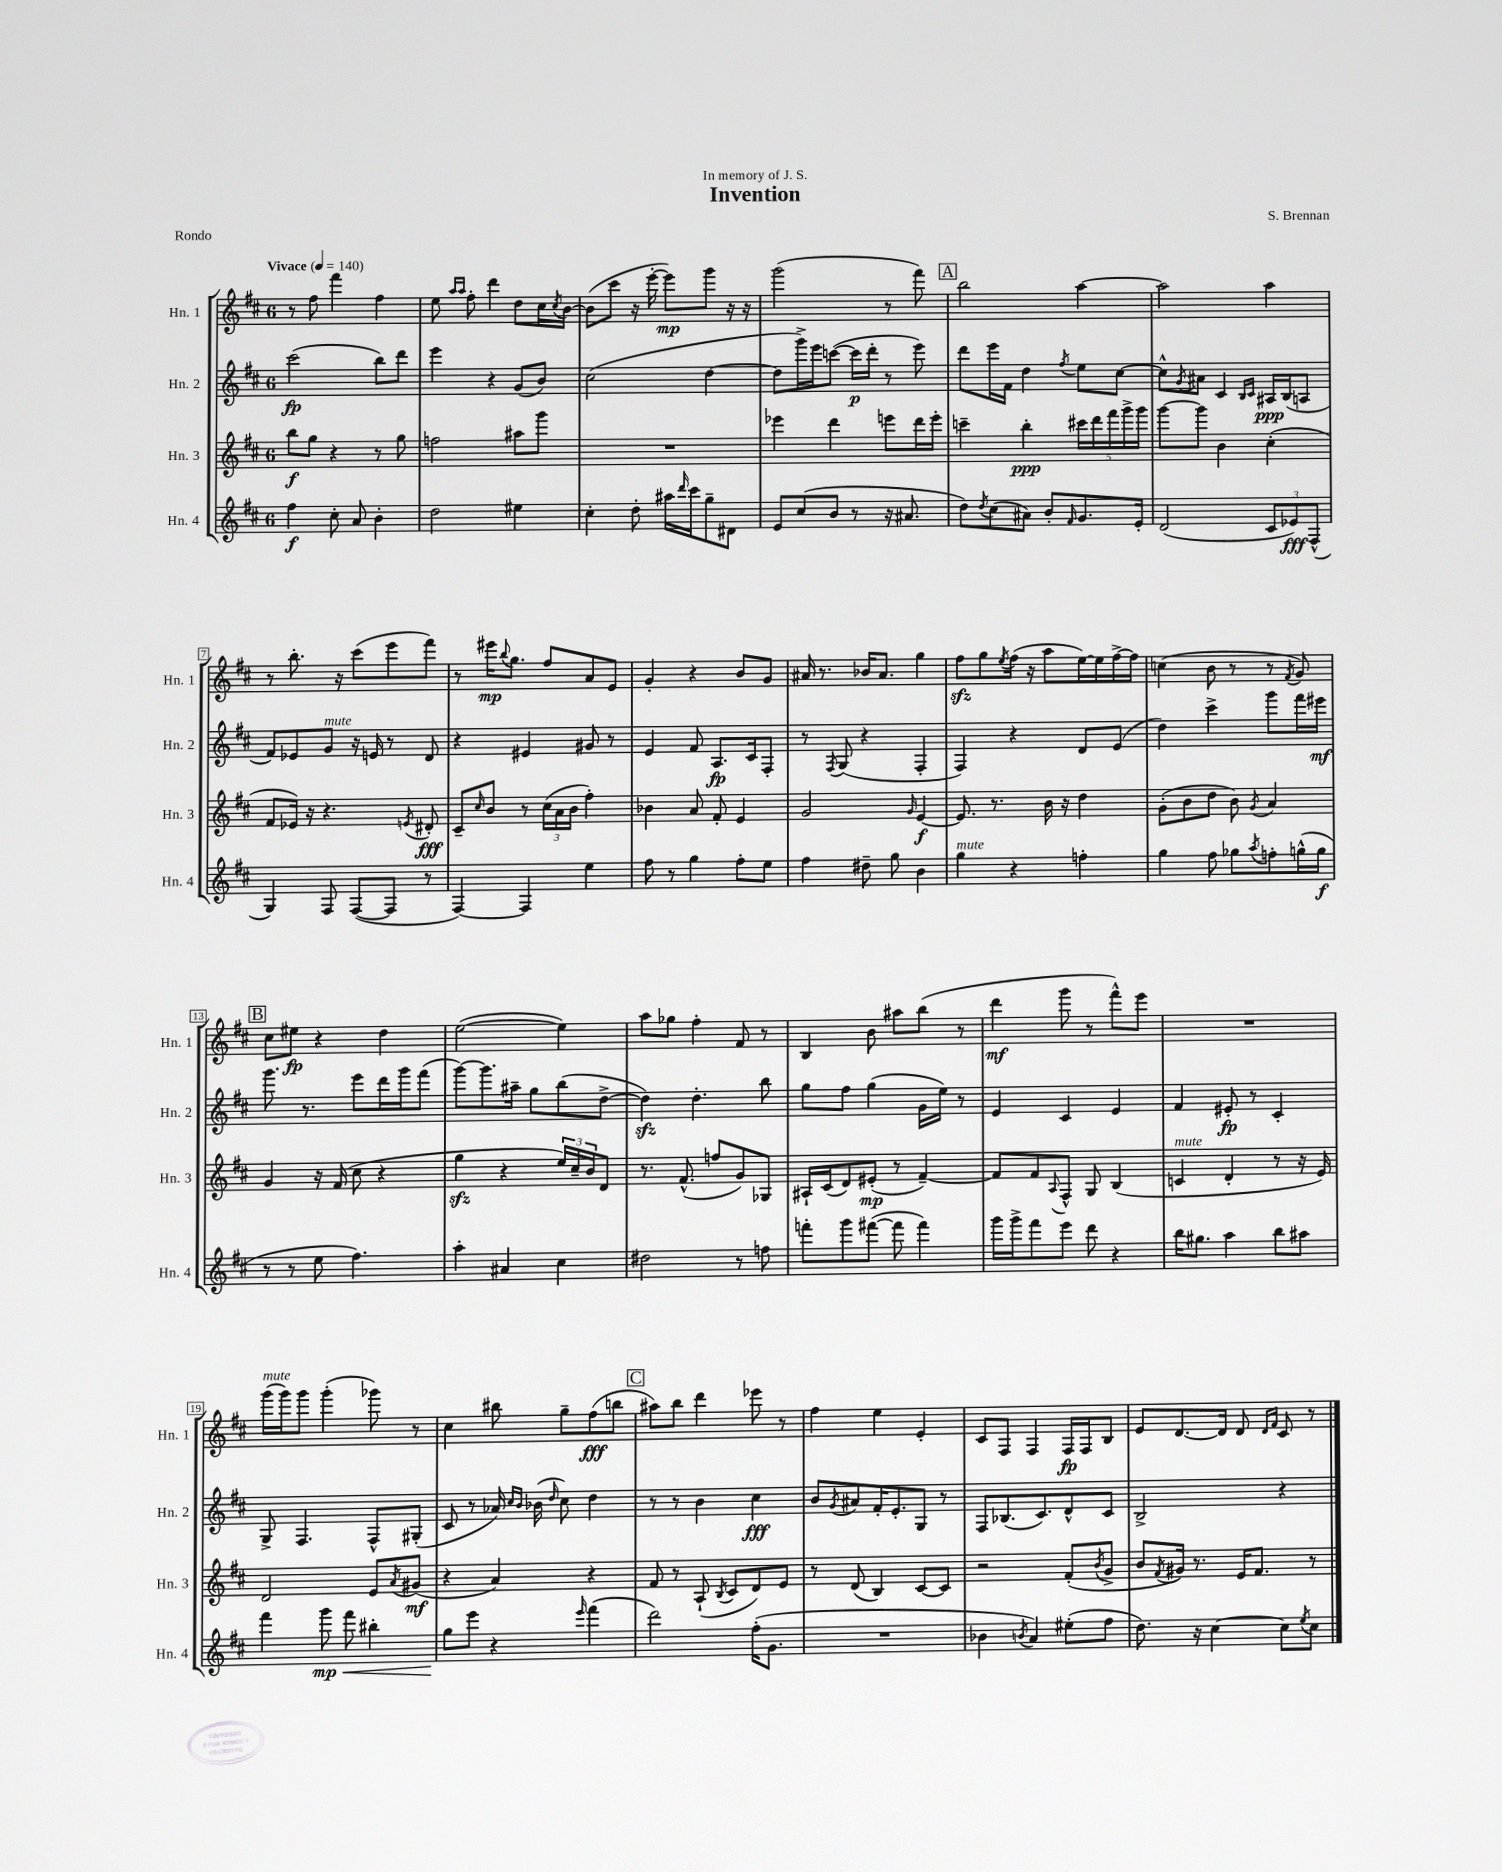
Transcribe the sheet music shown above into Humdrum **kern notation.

**kern	**dynam	**kern	**dynam	**kern	**dynam	**kern	**dynam
*part4	*part4	*part3	*part3	*part2	*part2	*part1	*part1
*staff4	*staff4	*staff3	*staff3	*staff2	*staff2	*staff1	*staff1
*I"Hn. 4	*	*I"Hn. 3	*	*I"Hn. 2	*	*I"Hn. 1	*
*I'Hn. 4	*	*I'Hn. 3	*	*I'Hn. 2	*	*I'Hn. 1	*
*clefG2	*	*clefG2	*	*clefG2	*	*clefG2	*
*k[f#c#]	*	*k[f#c#]	*	*k[f#c#]	*	*k[f#c#]	*
*M6/8	*	*M6/8	*	*M6/8	*	*M6/8	*
*MM140	*	*MM140	*	*MM140	*	*MM140	*
=1	=1	=1	=1	=1	=1	=1	=1
!	!	!	!	!	!	!LO:TX:a:B:t=Vivace	!
4ff#\	f	8bb\L	f	(2ccc#\	fp	8r	.
.	.	8gg\J	.	.	.	8ff#\	.
8cc#'\	.	4r	.	.	.	4fff#\	.
8a/	.	.	.	.	.	.	.
4b'\	.	8r	.	8bb\L)	.	4ff#\	.
.	.	8gg\	.	8ddd\J	.	.	.
=2	=2	=2	=2	=2	=2	=2	=2
2dd\	.	2ffn\	.	4eee\	.	8ee\	.
.	.	.	.	.	.	16qqaa/LL	.
.	.	.	.	.	.	16qqaa/JJ	.
.	.	.	.	.	.	8ff#'\	.
.	.	.	.	4r	.	4ddd\	.
4ee#X\	.	8aa#X\L	.	(8g/L	.	8dd\L	.
.	.	8ggg\J	.	8b/J)	.	16cc#\L	.
.	.	.	.	.	.	8qcc#/	.
.	.	.	.	.	.	[16b\JJ	.
=3	=3	=3	=3	=3	=3	=3	=3
4cc#'\	.	2.r	.	(2cc#\	.	(8b\L]	.
.	.	.	.	.	.	8ccc#\J	.
8dd'\	.	.	.	.	.	16r	.
.	.	.	.	.	.	[16eee'\	.
16aa#X\LL	.	.	.	.	.	8eee\L])	mp
16qqddd/	.	.	.	.	.	.	.
16ccc#\J	.	.	.	.	.	.	.
8gg~\	.	.	.	[4dd\	.	8ggg\J	.
8d#X\J	.	.	.	.	.	16r	.
.	.	.	.	.	.	16r	.
=4	=4	=4	=4	=4	=4	=4	=4
8e/L	.	4eee-X\	.	8dd\L]	.	(2ggg\	.
(8cc#/	.	.	.	16ggg^\L)	.	.	.
.	.	.	.	16eee\J	.	.	.
8b/J	.	4ddd\	.	([8cccn\J	.	.	.
8r	.	.	.	16ccc\LL]	p	.	.
.	.	.	.	16ddd'\JJ	.	.	.
16r	.	8eeen\L	.	8r	.	8r	.
8.a#X/	.	.	.	.	.	.	.
.	.	16ddd\L	.	8eee\)	.	8fff#\)	.
.	.	16eee'\JJ	.	.	.	.	.
!!LO:REH:place=s1:t=A
=5	=5	=5	=5	=5	=5	=5	=5
8dd\L)	.	4cccn~\	.	8ddd\L	.	2bb\	.
8qdd/	.	.	.	.	.	.	.
(8cc#\	.	.	.	16eee\L	.	.	.
.	.	.	.	16f#\JJ	.	.	.
8a#X\J)	.	4bb'\	ppp	4dd\	.	.	.
8b'/L	.	.	.	.	.	.	.
16qqf#/	.	.	.	8qff#/	.	.	.
8.g/	.	20ccc#X\LL	.	8ee\L	.	[4aa\	.
.	.	20ddd\	.	.	.	.	.
.	.	20fff#\	.	.	.	.	.
.	.	.	.	[8cc#\J	.	.	.
.	.	20ggg^\	.	.	.	.	.
16e'/Jk	.	.	.	.	.	.	.
.	.	20ggg\JJ	.	.	.	.	.
=6	=6	=6	=6	=6	=6	=6	=6
(2d/	.	[8ggg\L	.	8cc#^^\L]	.	2aa\]	.
.	.	.	.	8qg/	.	.	.
.	.	8ggg\J]	.	8a#X\J	.	.	.
.	.	4b\	.	4c#/	.	.	.
.	.	.	.	16qqB/LL	.	.	.
.	.	.	.	16qqc#/JJ	.	.	.
12c#/L	.	(4cc#'\	.	16A#X/LL	ppp	4aa\	.
.	.	.	.	(16B/J	.	.	.
12e-X/)	fff	.	.	.	.	.	.
.	.	.	.	8An/J	.	.	.
(12F#^^/J	.	.	.	.	.	.	.
!!LO:LB:g=z
=7	=7	=7	=7	=7	=7	=7	=7
4G/)	.	8f#/L	.	8f#/L)	.	8r	.
.	.	16e-X/Jk)	.	8e-X/	.	8.bb'\	.
.	.	16r	.	.	.	.	.
!	!	!	!	!LO:TX:a:i:t=mute	!	!	!
8F#/	.	4.r	.	8g/J	.	.	.
.	.	.	.	.	.	16r	.
([8F#/L	.	.	.	16r	.	(8ccc#\L	.
.	.	.	.	16en/	.	.	.
8F#/J]	.	.	.	8r	.	8eee\	.
.	.	8qen/	.	.	.	.	.
8r	.	8d#X'/	fff	8d/	.	8fff#\J)	.
=8	=8	=8	=8	=8	=8	=8	=8
[4F#/)	.	8c#~/L	.	4r	.	8r	.
.	.	16qqcc#/	.	.	.	.	.
.	.	8b/J	.	.	.	16eee#X\KL	mp
.	.	.	.	.	.	8qqbb/	.
.	.	.	.	.	.	8.gg\J	.
4F#/]	.	8r	.	4e#X/	.	.	.
.	.	(24cc#\LL	.	.	.	8ff#/L	.
.	.	24a\	.	.	.	.	.
.	.	24b\JJ	.	.	.	.	.
4ee\	.	4ff#'\)	.	8g#X/	.	8a/	.
.	.	.	.	8r	.	8e/J	.
=9	=9	=9	=9	=9	=9	=9	=9
8ff#\	.	4b-X\	.	4e/	.	4g'/	.
8r	.	.	.	.	.	.	.
4gg\	.	8a/	.	8f#/	.	4r	.
.	.	8f#'/	.	8.A/L	fp	.	.
8ff#'\L	.	4e/	.	.	.	8b/L	.
.	.	.	.	16c#/k	.	.	.
8ee\J	.	.	.	8F#'/J	.	8g/J	.
=10	=10	=10	=10	=10	=10	=10	=10
4ff#\	.	2g/	.	8r	.	16a#X/	.
.	.	.	.	.	.	8.r	.
.	.	.	.	8qF#/	.	.	.
.	.	.	.	(8G/	.	.	.
8dd#X~\	.	.	.	4r	.	16b-X/KL	.
.	.	.	.	.	.	8.a#/J	.
8gg\	.	.	.	.	.	.	.
.	.	16qqg/	.	.	.	.	.
4b\	.	[4e/	f	4F#'/	.	4gg\	.
=11	=11	=11	=11	=11	=11	=11	=11
!LO:TX:a:i:t=mute	!	!	!	!	!	!	!
4gg\	.	8.e/]	.	4F#/)	.	8ff#zz\L	.
.	.	.	.	.	.	8gg\	.
.	.	8.r	.	.	.	.	.
.	.	.	.	.	.	8qee/	.
4r	.	.	.	4r	.	(16ff#\Jk	.
.	.	.	.	.	.	16r	.
.	.	16b\	.	.	.	8aa\L	.
.	.	16r	.	.	.	.	.
4ffn'\	.	4dd\	.	8d/L	.	[16ee\L)	.
.	.	.	.	.	.	16ee\]	.
.	.	.	.	(8e/J	.	[16ff#^\	.
.	.	.	.	.	.	16ff#\JJ]	.
=12	=12	=12	=12	=12	=12	=12	=12
4gg\	.	(8g'\L	.	4dd\)	.	(4ccn\	.
.	.	8b\	.	.	.	.	.
8ff#\	.	8dd\J	.	4ccc#^\	.	8b\	.
8gg-X\L	.	8b\)	.	.	.	8r	.
8qaa/	.	8qg/	.	.	.	.	.
8ffn'\	.	4a/	.	8ggg\L	.	8r	.
.	.	.	.	.	.	8qf#/	.
(16ggn^^\L	.	.	.	16fff#\L	.	8g/)	.
16gg\JJ	f	.	.	16eee#X\JJ	mf	.	.
!!LO:LB:g=z
!!LO:REH:place=s1:t=B
=13	=13	=13	=13	=13	=13	=13	=13
8r	.	4g/	.	8.ggg\	.	8cc#\L	.
8r	.	.	.	.	.	8ee#X\J	fp
.	.	.	.	8.r	.	.	.
8ee\	.	16r	.	.	.	4r	.
.	.	(16f#/	.	.	.	.	.
4.ff#\)	.	8cc#\	.	8eee\L	.	.	.
.	.	4r	.	16ddd\L	.	4dd\	.
.	.	.	.	16ggg\J	.	.	.
.	.	.	.	(8fff#\J	.	.	.
=14	=14	=14	=14	=14	=14	=14	=14
4aa'\	.	4ggzz\	.	[8ggg\L)	.	([2ee\	.
.	.	.	.	8.ggg\]	.	.	.
4a#X/	.	4r	.	.	.	.	.
.	.	.	.	16aa#X~\Jk	.	.	.
.	.	.	.	8gg\L	.	.	.
4cc#\	.	24ee/LL)	.	(8bb\	.	4ee\])	.
.	.	24cc#~/	.	.	.	.	.
.	.	24b/J	.	.	.	.	.
.	.	8d/J	.	[8dd^\J	.	.	.
=15	=15	=15	=15	=15	=15	=15	=15
2dd#X\	.	8.r	.	4ddzz\])	.	8aa\L	.
.	.	.	.	.	.	8gg-X\J	.
.	.	(8.f#^^/	.	.	.	.	.
.	.	.	.	4.dd'\	.	4ff#'\	.
.	.	8ffn/L	.	.	.	.	.
8r	.	8g/)	.	.	.	8f#/	.
8ffn\	.	8G-X/J	.	8bb\	.	8r	.
=16	=16	=16	=16	=16	=16	=16	=16
8fffn'\L	.	16A#X`/LL	.	8gg\L	.	4B/	.
.	.	(16c#/J	.	.	.	.	.
8ggg\	.	8d/)	.	8ff#\J	.	.	.
([8fff#X\J	.	(8e#X'/J	mp	(4gg\	.	8b\	.
8fff#\]	.	8r	.	.	.	8aa#X\L	.
4fff#\)	.	[4f#~/)	.	16g\LL	.	(8bb\J	.
.	.	.	.	16ee\JJ)	.	.	.
.	.	.	.	8r	.	8r	.
=17	=17	=17	=17	=17	=17	=17	=17
16ggg\LL	.	8f#/L]	.	4e/	.	4ddd\	mf
16ggg^\J	.	.	.	.	.	.	.
8fff#\	.	8f#/	.	.	.	.	.
.	.	8qqA/	.	.	.	.	.
8eee\J	.	8F#^^/J	.	4c#/	.	8ggg\	.
8ddd\	.	8G/	.	.	.	8r	.
4r	.	(4B/	.	4e/	.	8fff#^^\L)	.
.	.	.	.	.	.	8eee\J	.
=18	=18	=18	=18	=18	=18	=18	=18
!	!	!LO:TX:a:i:t=mute	!	!	!	!	!
16bb\KL	.	4cn/	.	4f#/	.	2.r	.
8.gg#X\J	.	.	.	.	.	.	.
4aa\	.	4d'/	.	8e#X'/	fp	.	.
.	.	.	.	8r	.	.	.
8bb\L	.	8r	.	4c#'/	.	.	.
8aa#X\J	.	16r	.	.	.	.	.
.	.	16e/)	.	.	.	.	.
!!LO:LB:g=z
=19	=19	=19	=19	=19	=19	=19	=19
!	!	!	!	!	!	!LO:TX:a:i:t=mute	!
4fff#\	.	2d/	.	8G^/	.	(16ggg\LL	.
.	.	.	.	.	.	16ggg\J)	.
.	.	.	.	4.F#/	.	8ggg\J	.
!	!LO:HP:b	!	!	!	!	!	!
8ggg\	< mp	.	.	.	.	(4ggg'\	.
8fff#\	.	.	.	.	.	.	.
4bb#X'\	.	8e/L	.	8F#^^/L	.	8ggg-X\)	.
.	.	8qa/	.	.	.	.	.
.	.	(8g#X/J	mf	(8G#X'/J	.	8r	.
=20	=20	=20	=20	=20	=20	=20	=20
8gg\L	.	4r	.	8c#/	.	4cc#\	.
8eee\J	[	.	.	8r	.	.	.
4r	.	4a/)	.	16a-X/)	.	8bb#X\	.
.	.	.	.	16qqcc#/LL	.	.	.
.	.	.	.	16qqb/JJ	.	.	.
.	.	.	.	(16b-X\	.	.	.
.	.	.	.	16qqdd/	.	.	.
.	.	.	.	8cc#\)	.	8gg~\L	.
16qqeee/	.	.	.	.	.	.	.
(4fff#\	.	4r	.	4dd\	.	(8ff#\	fff
.	.	.	.	.	.	8bbn\J	.
!!LO:REH:place=s1:t=C
=21	=21	=21	=21	=21	=21	=21	=21
2ddd\)	.	8f#/	.	8r	.	8aa#X\L)	.
.	.	8r	.	8r	.	8bb\J	.
.	.	(8A`/	.	4b\	.	4ddd\	.
.	.	8qB/	.	.	.	.	.
.	.	8c#/L	.	.	.	.	.
(16ff#'\KL	.	8d/)	.	4cc#\	fff	8eee-X\	.
8.g\J	.	.	.	.	.	.	.
.	.	8e/J	.	.	.	8r	.
=22	=22	=22	=22	=22	=22	=22	=22
2.r	.	8r	.	8b/L	.	4ff#\	.
.	.	.	.	8qg/	.	.	.
.	.	(8d/	.	8a#X/	.	.	.
.	.	4B/)	.	16f#'/K	.	4ee\	.
.	.	.	.	8.e'/	.	.	.
.	.	[8c#/L	.	8G/J	.	4e'/	.
.	.	8c#/J]	.	8r	.	.	.
=23	=23	=23	=23	=23	=23	=23	=23
4b-X\	.	2r	.	8F#/L	.	8c#/L	.
.	.	.	.	(8.B-X/	.	8F#/J	.
8qbn/	.	.	.	.	.	.	.
4a/)	.	.	.	.	.	4F#/	.
.	.	.	.	8.c#/)	.	.	.
(8ee#X'\L	.	(8f#'/L	.	8d^^/	.	16F#/LL	fp
.	.	.	.	.	.	16F#/J	.
.	.	8qb/	.	.	.	.	.
8ff#\J	.	8g^/J	.	8c#/J	.	8B/J	.
=24	=24	=24	=24	=24	=24	=24	=24
8.dd\)	.	8b/L	.	2B^/	.	8e/L	.
.	.	8qf#/	.	.	.	.	.
.	.	16g#X/Jk)	.	.	.	[8.d/	.
16r	.	8.r	.	.	.	.	.
[4cc#\	.	.	.	.	.	.	.
.	.	.	.	.	.	16d/Jk]	.
.	.	16e/KL	.	.	.	8d/	.
.	.	8.f#/J	.	.	.	.	.
.	.	.	.	.	.	16qqd/LL	.
.	.	.	.	.	.	16qqf#/JJ	.
8cc#\L]	.	.	.	4r	.	8c#/	.
8qee/	.	.	.	.	.	.	.
8cc#\J	.	8r	.	.	.	8r	.
==	==	==	==	==	==	==	==
*-	*-	*-	*-	*-	*-	*-	*-
